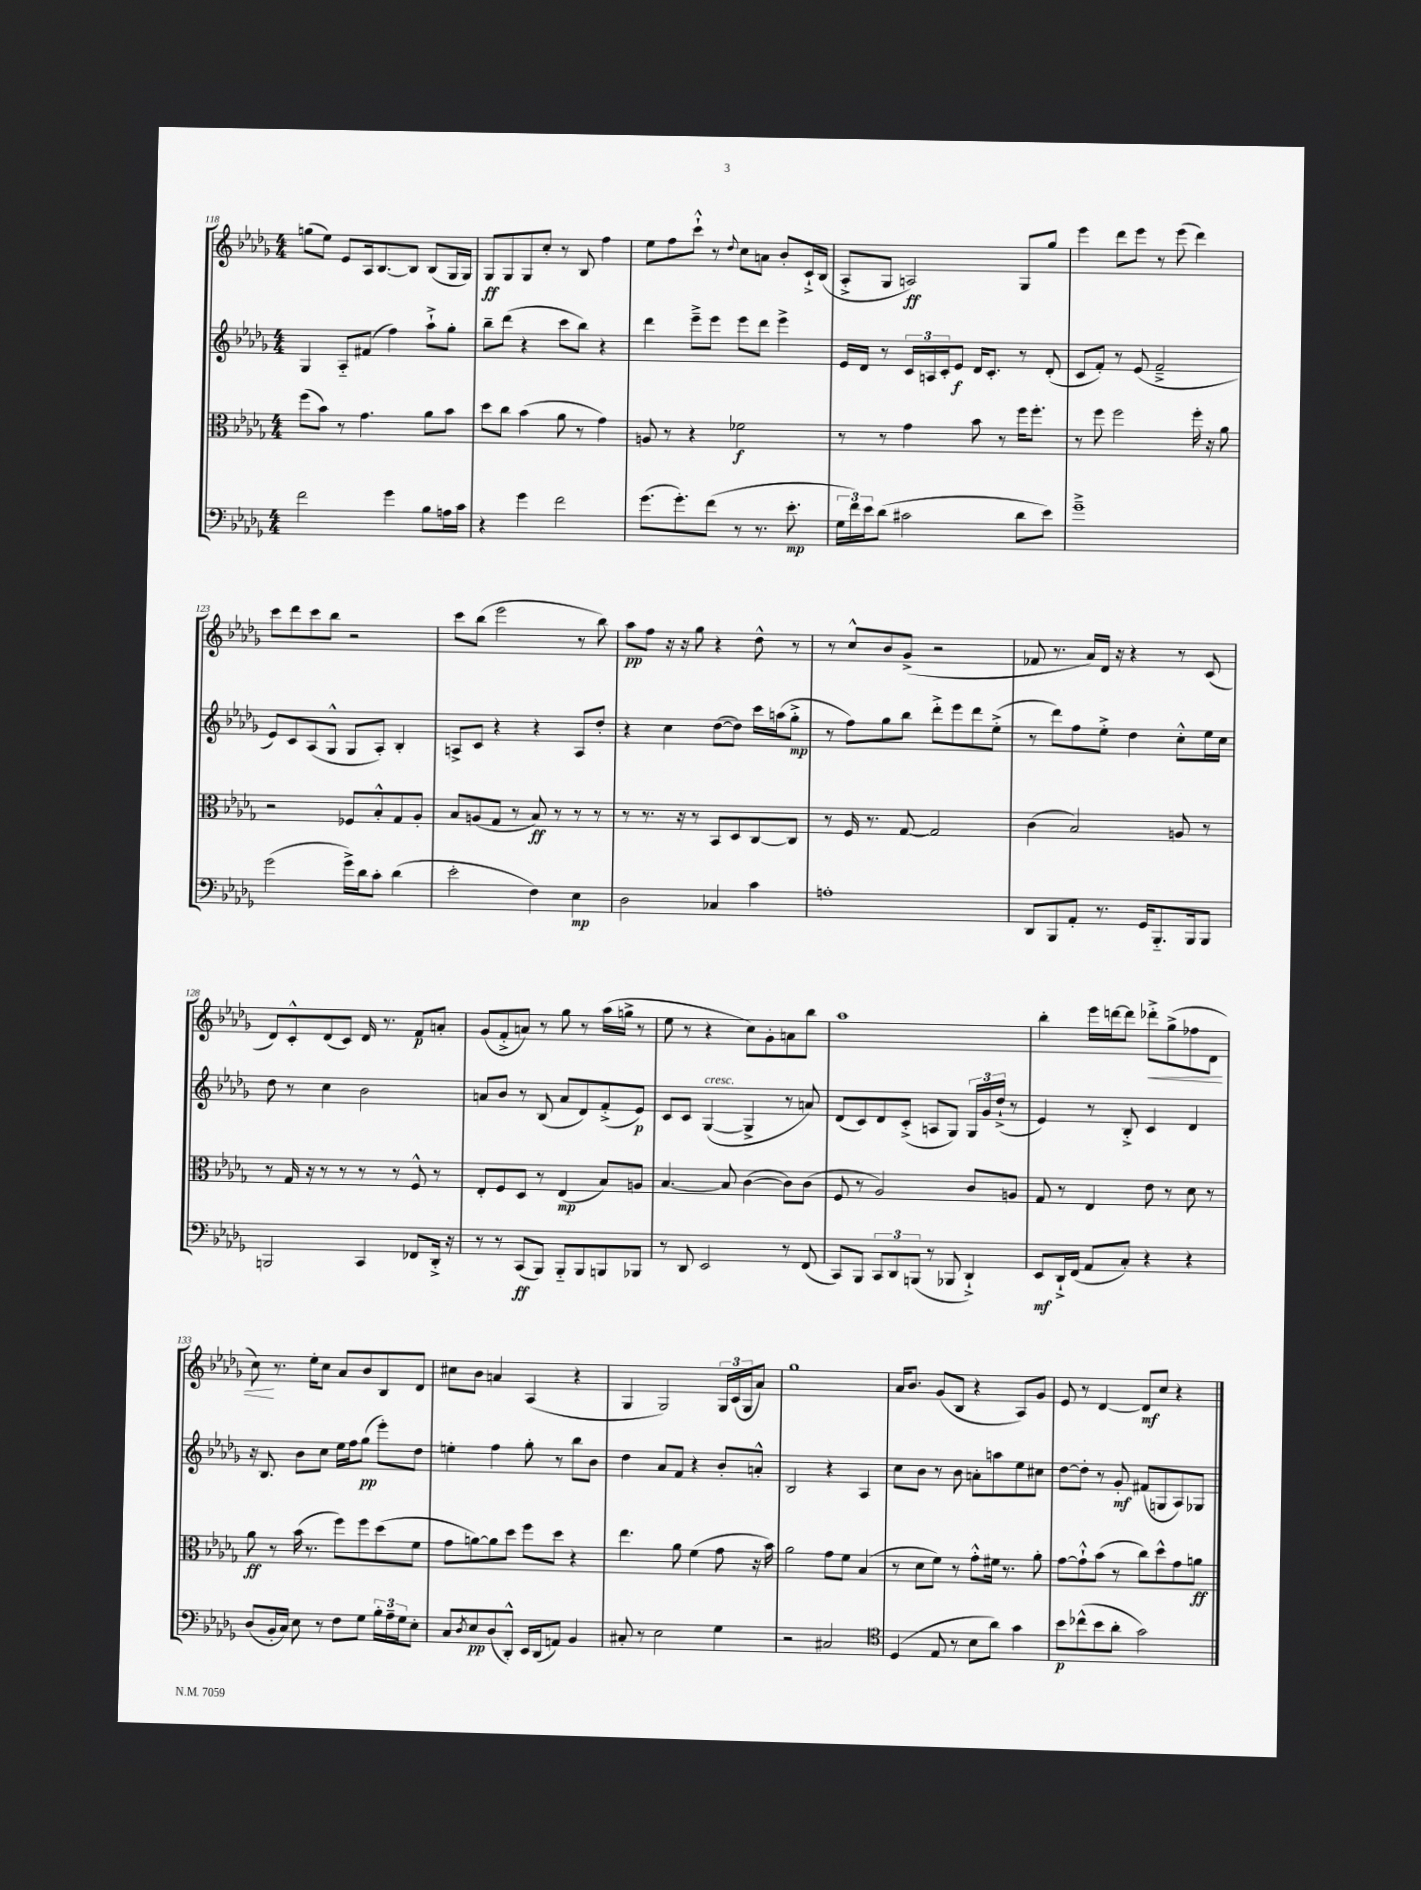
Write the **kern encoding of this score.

**kern	**dynam	**kern	**dynam	**kern	**dynam	**kern	**dynam
*part4	*part4	*part3	*part3	*part2	*part2	*part1	*part1
*staff4	*staff4	*staff3	*staff3	*staff2	*staff2	*staff1	*staff1
*clefF4	*	*clefC3	*	*clefG2	*	*clefG2	*
*k[b-e-a-d-g-]	*	*k[b-e-a-d-g-]	*	*k[b-e-a-d-g-]	*	*k[b-e-a-d-g-]	*
*M4/4	*	*M4/4	*	*M4/4	*	*M4/4	*
=118	=118	=118	=118	=118	=118	=118	=118
2f\	.	(8ff\L	.	4G-/	.	(8ggn\L	.
.	.	8b-\J)	.	.	.	8ee-\J)	.
.	.	8r	.	8A-/L	.	8e-/L	.
.	.	4.g-\	.	(8f#X/J	.	16A-/k	.
.	.	.	.	.	.	[8.B-/	.
4g-\	.	.	.	4ff\)	.	.	.
.	.	.	.	.	.	8B-/J]	.
8B-\L	.	8a-\L	.	8aa-`^\L	.	(8B-/L	.
16An\L	.	8b-\J	.	8gg-'\J	.	16G-/L	.
16c\JJ	.	.	.	.	.	16G-/JJ)	.
=119	=119	=119	=119	=119	=119	=119	=119
4r	.	8dd-\L	.	8bb-~\L	.	8G-/L	ff
.	.	8cc\J	.	(8ddd-\J	.	8G-/	.
4g-\	.	(4b-\	.	4r	.	8G-/	.
.	.	.	.	.	.	8cc'/J	.
2f\	.	8a-\	.	8ccc\L	.	8r	.
.	.	8r	.	8bb-\J)	.	8B-/	.
.	.	4g-\)	.	4r	.	4ff\	.
=120	=120	=120	=120	=120	=120	=120	=120
(8.g-\L	.	8An/	.	4ddd-\	.	8ee-\L	.
.	.	8r	.	.	.	8ff\	.
8.g-'\)	.	.	.	.	.	.	.
.	.	4r	.	8eee-~^\L	.	8ccc`^^\J	.
(8f\J	.	.	.	8eee-\J	.	8r	.
.	.	.	.	.	.	8qqdd-/	.
8r	.	2f-X\	f	8eee-\L	.	8cc\L	.
8.r	.	.	.	8ddd-\J	.	8an\J	.
.	.	.	.	4eee-^\	.	8b-'/L	.
8.e-'\	mp	.	.	.	.	.	.
.	.	.	.	.	.	16c`^/L	.
.	.	.	.	.	.	(16B-/JJ	.
=121	=121	=121	=121	=121	=121	=121	=121
24G-\LL	.	8r	.	16e-/LL	.	8A-'^/L	.
24f\)	.	.	.	.	.	.	.
.	.	.	.	16d-/JJ	.	.	.
24e-\J	.	.	.	.	.	.	.
(8d-\J	.	8r	.	8r	.	8G-/J	.
2c#X\	.	4g-\	.	24c/LL	.	2An/)	ff
.	.	.	.	24An/	.	.	.
.	.	.	.	24c'/J	.	.	.
.	.	.	.	8e-/J	f	.	.
.	.	8b-\	.	16d-/KL	.	.	.
.	.	.	.	8.c'/J	.	.	.
.	.	8r	.	.	.	.	.
8d-\L	.	16ff\KL	.	8r	.	8G-/L	.
.	.	8.ff'\J	.	.	.	.	.
8e-\J)	.	.	.	(8d-'/	.	8gg-/J	.
=122	=122	=122	=122	=122	=122	=122	=122
1g-~^	.	8r	.	8c/L	.	4eee-\	.
.	.	8ff\	.	8f'/J)	.	.	.
.	.	2ff\	.	8r	.	8ddd-\L	.
.	.	.	.	(8e-/	.	8eee-\J	.
.	.	.	.	2f~^/	.	8r	.
.	.	.	.	.	.	(8eee-\	.
.	.	16ff'\	.	.	.	4ddd-\)	.
.	.	16r	.	.	.	.	.
.	.	8a-\	.	.	.	.	.
!!LO:LB:g=z
=123	=123	=123	=123	=123	=123	=123	=123
(2g-\	.	2r	.	8e-/L)	.	8ccc\L	.
.	.	.	.	8c/	.	8ddd-\	.
.	.	.	.	(8A-/	.	8ccc\	.
.	.	.	.	8G-^^/J	.	8bb-\J	.
16g-^\LL)	.	8F-X/L	.	8G-/L	.	2r	.
16d-\J	.	.	.	.	.	.	.
8c'\J	.	8B-'^^/	.	8A-'/J)	.	.	.
(4d-\	.	8G-/	.	4B-'/	.	.	.
.	.	8A-'/J	.	.	.	.	.
=124	=124	=124	=124	=124	=124	=124	=124
2e-'\	.	8B-/L	.	8An^/L	.	8ccc\L	.
.	.	(8An/	.	8c/J	.	(8bb-\J	.
.	.	8G-/J	.	4r	.	2eee-\	.
.	.	8r	.	.	.	.	.
4F\)	.	8B-/)	ff	4r	.	.	.
.	.	8r	.	.	.	.	.
4E-\	mp	8r	.	8A/L	.	8r	.
.	.	8r	.	8dd-'/J	.	8bb-\)	.
=125	=125	=125	=125	=125	=125	=125	=125
2D-\	.	8r	.	4r	.	8aa-\L	pp
.	.	8.r	.	.	.	8ff\J	.
.	.	.	.	4cc\	.	16r	.
.	.	16r	.	.	.	16r	.
.	.	8r	.	.	.	8gg-\	.
4C-X/	.	8BB-/L	.	([8dd-\L	.	4r	.
.	.	8D-/	.	8dd-\J])	.	.	.
4c\	.	[8C/	.	16ccc\LL	.	8dd-^^\	.
.	.	.	.	(16aan\J	.	.	.
.	.	8C/J]	.	8gg-'^\J	mp	8r	.
=126	=126	=126	=126	=126	=126	=126	=126
1An'	.	8r	.	8r	.	8r	.
.	.	16F/	.	8ff\L)	.	8cc^^/L	.
.	.	8.r	.	.	.	.	.
.	.	.	.	8gg-\	.	8b-/	.
.	.	[8G-/	.	8bb-\J	.	(8g-^/J	.
.	.	2G-/]	.	8ddd-'^\L	.	2r	.
.	.	.	.	8eee-\	.	.	.
.	.	.	.	8ddd-\	.	.	.
.	.	.	.	(8ee-'^\J	.	.	.
=127	=127	=127	=127	=127	=127	=127	=127
8DD-/L	.	(4c\	.	8r	.	8f-X/	.
8BBB-/	.	.	.	8ddd-\L)	.	8.r	.
8AA-'/J	.	2B-/)	.	8ff\	.	.	.
.	.	.	.	.	.	16a-/LL)	.
8.r	.	.	.	8ee-'^\J	.	16d-/JJ	.
.	.	.	.	.	.	16r	.
.	.	.	.	4dd-\	.	4r	.
16GG-/KL	.	.	.	.	.	.	.
8.BBB-/	.	.	.	.	.	.	.
.	.	8An/	.	8cc'^^\L	.	8r	.
16BBB-/k	.	.	.	.	.	.	.
8BBB-/J	.	8r	.	16ee-\L	.	(8c/	.
.	.	.	.	16cc\JJ	.	.	.
!!LO:LB:g=z
=128	=128	=128	=128	=128	=128	=128	=128
2BBBn/	.	8r	.	8dd-\	.	8d-/L)	.
.	.	16G-/	.	8r	.	8c'^^/	.
.	.	16r	.	.	.	.	.
.	.	8r	.	4cc\	.	(8d-/	.
.	.	8r	.	.	.	8c/J)	.
4CC/	.	8r	.	2b-\	.	16d-/	.
.	.	.	.	.	.	8.r	.
.	.	8r	.	.	.	.	.
8FF-X/L	.	8F^^/	.	.	.	8f/L	p
16DD-'^/Jk	.	8r	.	.	.	8an'/J	.
16r	.	.	.	.	.	.	.
=129	=129	=129	=129	=129	=129	=129	=129
8r	.	8E-'/L	.	8an/L	.	(8g-/L	.
8r	.	8F/	.	8b-/J	.	8f'^/	.
(8CC/L	ff	8D-/J	.	8r	.	8an/J)	.
8BBB-/J)	.	8r	.	(8B-/	.	8r	.
8BBB-/L	.	(4E-/	mp	8a/L	.	8gg-\	.
8BBB-/	.	.	.	8d-/)	.	8r	.
8BBBn/	.	8B-/L)	.	(8f'^/	.	(16aa-\LL	.
.	.	.	.	.	.	16ggn^\JJ	.
8BBB-X/J	.	8An/J	.	8e-/J)	p	8r	.
=130	=130	=130	=130	=130	=130	=130	=130
8r	.	[4.B-/	.	8c/L	.	8ee-\	.
8DD-/	.	.	.	8c/J	.	8r	.
!	!	!	!	!LO:TX:a:i:t=cresc.	!	!	!
2EE-/	.	.	.	([4G-/	.	4r	.
.	.	8B-/]	.	.	.	.	.
.	.	([4c\	.	4G-^/]	.	8cc\L)	.
.	.	.	.	.	.	8g-'\	.
8r	.	8c\L])	.	8r	.	8an\	.
(8FF/	.	(8c\J	.	8an/)	.	8bb-\J	.
=131	=131	=131	=131	=131	=131	=131	=131
8CC/L)	.	8F/	.	(8d-/L	.	1aa-	.
8BBB-/J	.	8r	.	8c/)	.	.	.
12CC/L	.	2A-/)	.	8d-/	.	.	.
12DD-/	.	.	.	.	.	.	.
.	.	.	.	(8c'^/J	.	.	.
(12BBBn/J	.	.	.	.	.	.	.
8r	.	.	.	8An/L	.	.	.
8BBB-X/	.	.	.	8G-/J)	.	.	.
4DD-`^/)	.	8c/L	.	24G-/LL	.	.	.
.	.	.	.	24g-/	.	.	.
.	.	.	.	(24dd-`^/JJ	.	.	.
.	.	8An/J	.	8r	.	.	.
=132	=132	=132	=132	=132	=132	=132	=132
8EE-/L	mf	8G-/	.	4e-/)	.	4bb-'\	.
16DD-`^/L	.	8r	.	.	.	.	.
(16FF/JJ	.	.	.	.	.	.	.
8AA-/L	.	4E-/	.	8r	.	16eee-\LL	.
.	.	.	.	.	.	[16dddn\J	.
8C'/J)	.	.	.	8B-'^/	.	8ddd\J]	.
!	!	!	!	!	!	!	!LO:HP:b
4r	.	8e-\	.	4c/	.	8ddd-X'^\L	<
.	.	8r	.	.	.	(8gg-^\	.
4r	.	8d-\	.	4d-/	.	8ff-X\	.
.	.	8r	.	.	.	8d-\J	.
!!LO:LB:g=z
=133	=133	=133	=133	=133	=133	=133	=133
(8D-/L	.	8a-\	ff	16r	.	8cc\)	.
.	.	.	.	8.B-/	.	.	.
16BB-'/L	.	8r	.	.	.	8.r	[
16C/JJ)	.	.	.	.	.	.	.
8E-\	.	(16b-\	.	8b-\L	.	.	.
.	.	8.r	.	.	.	16ee-'\KL	.
8r	.	.	.	8cc\J	.	8cc\J	.
8F\L	.	8ff\L)	.	16ee-\LL	.	8a-/L	.
.	.	.	.	16ff\J	.	.	.
8G-\J	.	8ff\	.	(8gg-\J	pp	8b-/	.
24B-'\LL	.	(8dd-\	.	8eee-'\L)	.	8B-/	.
24A-~\	.	.	.	.	.	.	.
24G-\J	.	.	.	.	.	.	.
8E-'\J	.	8f\J	.	8dd-\J	.	8d-/J	.
=134	=134	=134	=134	=134	=134	=134	=134
8C/L	.	8g-\L	.	4een'\	.	8cc#X\L	.
8qD-/	.	.	.	.	.	.	.
8E-/	pp	[8an\)	.	.	.	8b-\J	.
(8D-/	.	8a\]	.	4ff\	.	4an/	.
8DD-'^^/J)	.	8dd-\J	.	.	.	.	.
16EE-/LL	.	8ff\L	.	8gg-'\	.	(4A-/	.
(16DD-/J	.	.	.	.	.	.	.
8AAn/J)	.	8dd-\J	.	8r	.	.	.
4BB-/	.	4r	.	8bb-\L	.	4r	.
.	.	.	.	8b-\J	.	.	.
=135	=135	=135	=135	=135	=135	=135	=135
8C#X'/	.	4.ee-\	.	4dd-\	.	4G-/	.
8r	.	.	.	.	.	.	.
2E-\	.	.	.	8a-/L	.	2G-/)	.
.	.	8a-\	.	8f/J	.	.	.
.	.	(4f\	.	4r	.	.	.
4G-\	.	8g-\	.	8b-'/L	.	24G-/LL	.
.	.	.	.	.	.	(24c/	.
.	.	.	.	.	.	24G-/J	.
.	.	16r	.	8an'^^/J	.	8a-/J)	.
.	.	16b-\)	.	.	.	.	.
=136	=136	=136	=136	=136	=136	=136	=136
2r	.	2a-\	.	2B-/	.	1gg-	.
2C#X/	.	8g-\L	.	4r	.	.	.
.	.	8f\J	.	.	.	.	.
.	.	(4B-/	.	4A-/	.	.	.
=137	=137	=137	=137	=137	=137	=137	=137
*clefC4	*	*	*	*	*	*	*
(4D-/	.	8r	.	8cc\L	.	16a-/KL	.
.	.	.	.	.	.	8.b-/J	.
.	.	8d-\L	.	8b-\J	.	.	.
8E-/	.	8f\J)	.	8r	.	(8g-/L	.
8r	.	8r	.	8b-\	.	8B-/J	.
8B-\L	.	8g-'^^\L	.	8an'\L	.	4r	.
8a-\J)	.	16f#X\Jk	.	8aan\	.	.	.
.	.	8.r	.	.	.	.	.
4g-\	.	.	.	8ee-\	.	8A-/L)	.
.	.	8a-'\	.	8cc#X\J	.	8g-/J	.
=138	=138	=138	=138	=138	=138	=138	=138
8b-\L	p	[8g-\L	.	[8dd-\L	.	8e-/	.
(8cc-X^^\	.	8g-`^^\]	.	8dd-'\J]	.	8r	.
8b-\	.	(8b-\J	.	8r	.	[4d-/	.
8a-'\J	.	8r	.	8g-'/	mf	.	.
2g-\)	.	8cc\L)	.	(8f#X/L	.	8d-/L]	mf
.	.	8dd-^^\	.	8Gn/	.	8cc/J	.
.	.	8g-\	.	8A-/)	.	4r	.
.	.	8an\J	ff	8G-X/J	.	.	.
==	==	==	==	==	==	==	==
*-	*-	*-	*-	*-	*-	*-	*-
